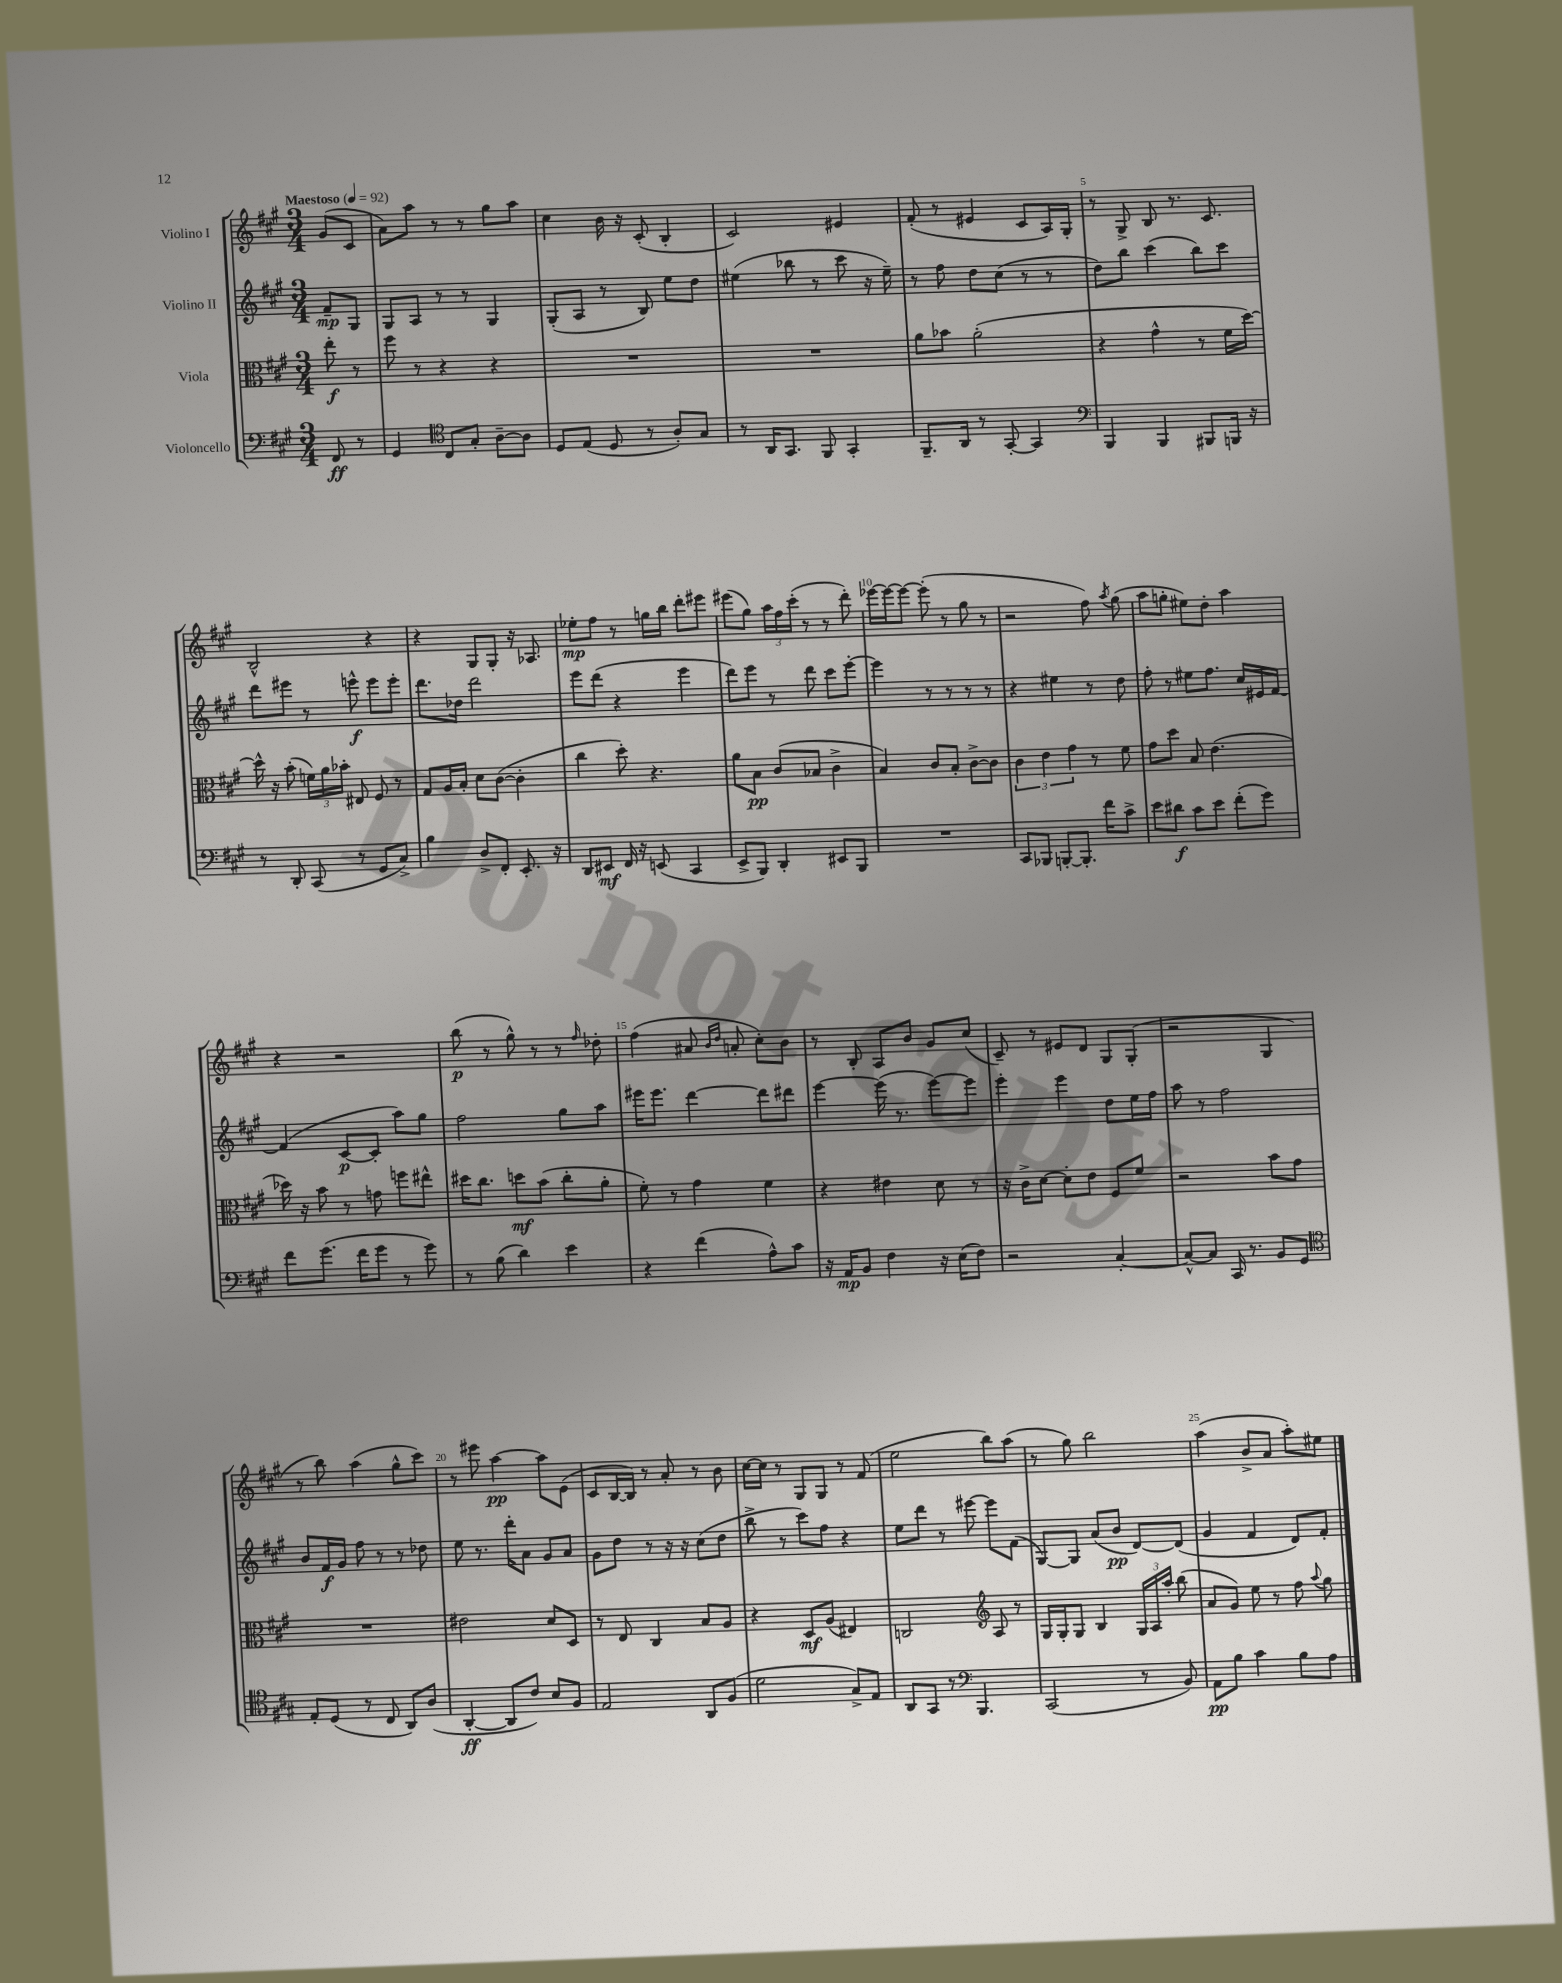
<<
\new StaffGroup <<
\new Staff = "s0" \with { instrumentName = "Violino I" } {
    \clef treble \key a \major \numericTimeSignature \time 3/4 \partial 4 \tempo "Maestoso" 4 = 92
    \autoBeamOff gis'8[( cis'8] |
    a'8[) a''8] r8 r8 gis''8[ a''8] |
    cis''4 b'16 r16 cis'8-.( b4-. |
    cis'2) eis'4 |
    fis'8-.( r8 eis'4 cis'8[ a16) gis16]-. |
    r8 gis8-> b8 r8. cis'8. |
    b2-^ r4 |
    r4 gis8[ gis8]-. r16 aes8. |
    ees''8[-.\mp fis''8] r8 g''16[ b''16] d'''8[-. eis'''8] |
    eis'''8[( gis''8]) \tuplet 3/2 { a''16[ fis''16 cis'''16]-.( } r8 r8 d'''8-.) |
    ees'''16[~ ees'''16~ ees'''8]~ ees'''8-.( r8 gis''8 r8 |
    r2 fis''8) \acciaccatura { a''8 } gis''8( |
    a''8[ g''8]-. eis''8[) d''8]-. a''4 |
    r4 r2 |
    b''8\p( r8 gis''8-^) r8 r8 \grace { fis''16 } des''8-. |
    fis''4( ais'8 \grace { b'16[ d''16] } a'8-. cis''8[-.) b'8] |
    r8 b8-. a8[ b'8] gis'8[ cis''8]( |
    cis'8--) r8 eis'8[ d'8] gis8[ gis8]-.( |
    r2 gis4 |
    r8 b''8) a''4( gis''8[-^ cis'''8]) |
    r8 eis'''8 a''4~\pp a''8[ e'8]( |
    cis'8[ b16~ b16]) r8 a'8-. r8 b'8 |
    cis''16[~ cis''16] r8 gis8[ gis8] r8 fis'8( |
    e''2 b''8[) a''8]( |
    r8 gis''8) b''2 |
    a''4( b'8[-> a'8] a''8[-.) eis''8] \bar "|." |
}
\new Staff = "s1" \with { instrumentName = "Violino II" } {
    \clef treble \key a \major \numericTimeSignature \time 3/4 \partial 4
    \autoBeamOff fis'8[--\mp gis8] |
    gis8[ a8] r8 r8 gis4 |
    gis8[-.( a8] r8 b8) e''8[ d''8] |
    eis''4( bes''8 r8 cis'''8 r16 eis''16--) |
    r8 fis''8 d''8[ cis''8]( r8 r8 |
    d''8[) b''8] cis'''4( b''8[) cis'''8] |
    d'''8[ eis'''8] r8 e'''8-^\f e'''8[ e'''8]-. |
    d'''8.[ des''16] d'''2 |
    e'''8[ d'''8]( r4 e'''4 |
    d'''8[) e'''8] r8 d'''8 cis'''8[ e'''8]~-. |
    e'''4 r8 r8 r8 r8 |
    r4 eis''4 r8 d''8 |
    fis''8-. r8 eis''8[ fis''8.] cis''16[ eis'16 fis'16]~ |
    fis'4( cis'8[~\p cis'8]-. a''8[) gis''8] |
    fis''2 gis''8[ a''8] |
    eis'''16[ eis'''8.] d'''4~ d'''8[ dis'''8] |
    e'''4~ e'''16( r8. e'''8[~) e'''8] |
    e'''4-. e'''4 d''8[ e''16 fis''16] |
    a''8 r8 fis''2 |
    b'8[ fis'16\f gis'16] fis''8 r8 r8 des''8 |
    e''8 r8. d'''16[-. a'8] gis'8[ a'8] |
    gis'8[ d''8] r8 r16 r16 cis''8[( d''8] |
    b''8-> r8 cis'''8[) fis''8] r4 |
    e''8[ d'''8] r8 eis'''8~ eis'''8[ fis'8]( |
    gis8[~) gis8] a'8[( b'8]\pp d'8[~) d'8]( |
    gis'4 fis'4 d'8[) fis'8]-. \bar "|." |
}
\new Staff = "s2" \with { instrumentName = "Viola" } {
    \clef alto \key a \major \numericTimeSignature \time 3/4 \partial 4
    \autoBeamOff e''8-.\f r8 |
    fis''8 r8 r4 r4 |
    R2. |
    R2. |
    a'8[ bes'8] a'2-.( |
    r4 gis'4-^ r8 fis'16[ d''16]~) |
    d''16-^ r16 b'8-.( \tuplet 3/2 { f'16[) a'16 bes'16]-. } eis8 fis8 r8 |
    gis8[ a16 b16]-. d'8[ cis'8]~( cis'4-. |
    cis''4 d''8-.) r4. |
    a'8[ b8]\pp cis'8[( bes8] cis'4-> |
    b4) cis'8[ b8]-. cis'8[~-> cis'8] |
    \tuplet 3/2 { cis'4 e'4 gis'4 } r8 fis'8 |
    gis'8[ d''8] b8 e'4.( |
    des''16) r16 b'8 r8 g'8 f''8[ eis''8]-^ |
    dis''16[ cis''8.] d''8[\mf b'8]( cis''8[-. a'8]-. |
    fis'8-.) r8 gis'4 fis'4 |
    r4 eis'4 d'8 r8 |
    r16 cis'16[-> d'8]~ d'8[-. e'8] fis8[ fis'8] |
    r2 b'8[ gis'8] |
    R2. |
    eis'2 d'8[ d8] |
    r8 e8 cis4 b8[ a8] |
    r4 d8[\mf a8]( eis4) |
    c2 \clef treble a8 r8 |
    gis16[ gis16-. gis8] b4 \tuplet 3/2 { gis16[ a16 a''16]-. } b''8( |
    a'8[ gis'8]) e''8 r8 fis''8 \appoggiatura { a''8 } gis''8 \bar "|." |
}
\new Staff = "s3" \with { instrumentName = "Violoncello" } {
    \clef bass \key a \major \numericTimeSignature \time 3/4 \partial 4
    \autoBeamOff fis,8\ff r8 |
    gis,4 \clef tenor cis8[ gis8]-. a8[~-- a8] |
    d8[ e8]( d8 r8 a8[-.) gis8] |
    r8 a,16[ gis,8.] fis,8 gis,4-. |
    fis,8.[-- a,16] r8 gis,8~-. gis,4 |
    \clef bass b,,4 b,,4 bis,,8[ b,,16] r16 |
    r8 d,8-. cis,8( r8 gis,8[ cis8]->) |
    b4 d8[-> fis,8]-. e,8.-. r16 |
    d,8[ eis,8]\mf fis,16 r16 e,8( cis,4 |
    e,8[-> b,,8]) d,4-. eis,8[ b,,8] |
    R2. |
    cis,8[ bes,,8] b,,8[~-. b,,8.]-. fis'16[ cis'8]-> |
    e'8[ dis'8]\f cis'8[ e'8] fis'8[-.( gis'8]) |
    fis'8[ gis'8.]( fis'16[ gis'8] r8 gis'8) |
    r8 b8( d'4) e'4 |
    r4 fis'4( a8[-^) cis'8] |
    r16 a,16[\mp b,8] fis4 r16 e16[( fis8]) |
    r2 cis4~-. |
    cis8[~-^ cis8] cis,16 r8. b,8[ gis,8] |
    \clef tenor e8[-. d8]( r8 cis8 a,8[) a8]( |
    a,4~-.\ff a,8[ cis'8]) b8[ fis8] |
    e2 a,8[ fis8]( |
    d'2 gis8[->) e8] |
    a,8[ gis,8] r8 \clef bass b,,4. |
    cis,2( r8 b,8) |
    a,8[\pp b8] cis'4 b8[ a8] \bar "|." |
}
>>
>>
\layout { \context { \Score \override BarNumber.break-visibility = ##(#f #t #t) barNumberVisibility = #(every-nth-bar-number-visible 5) } }
